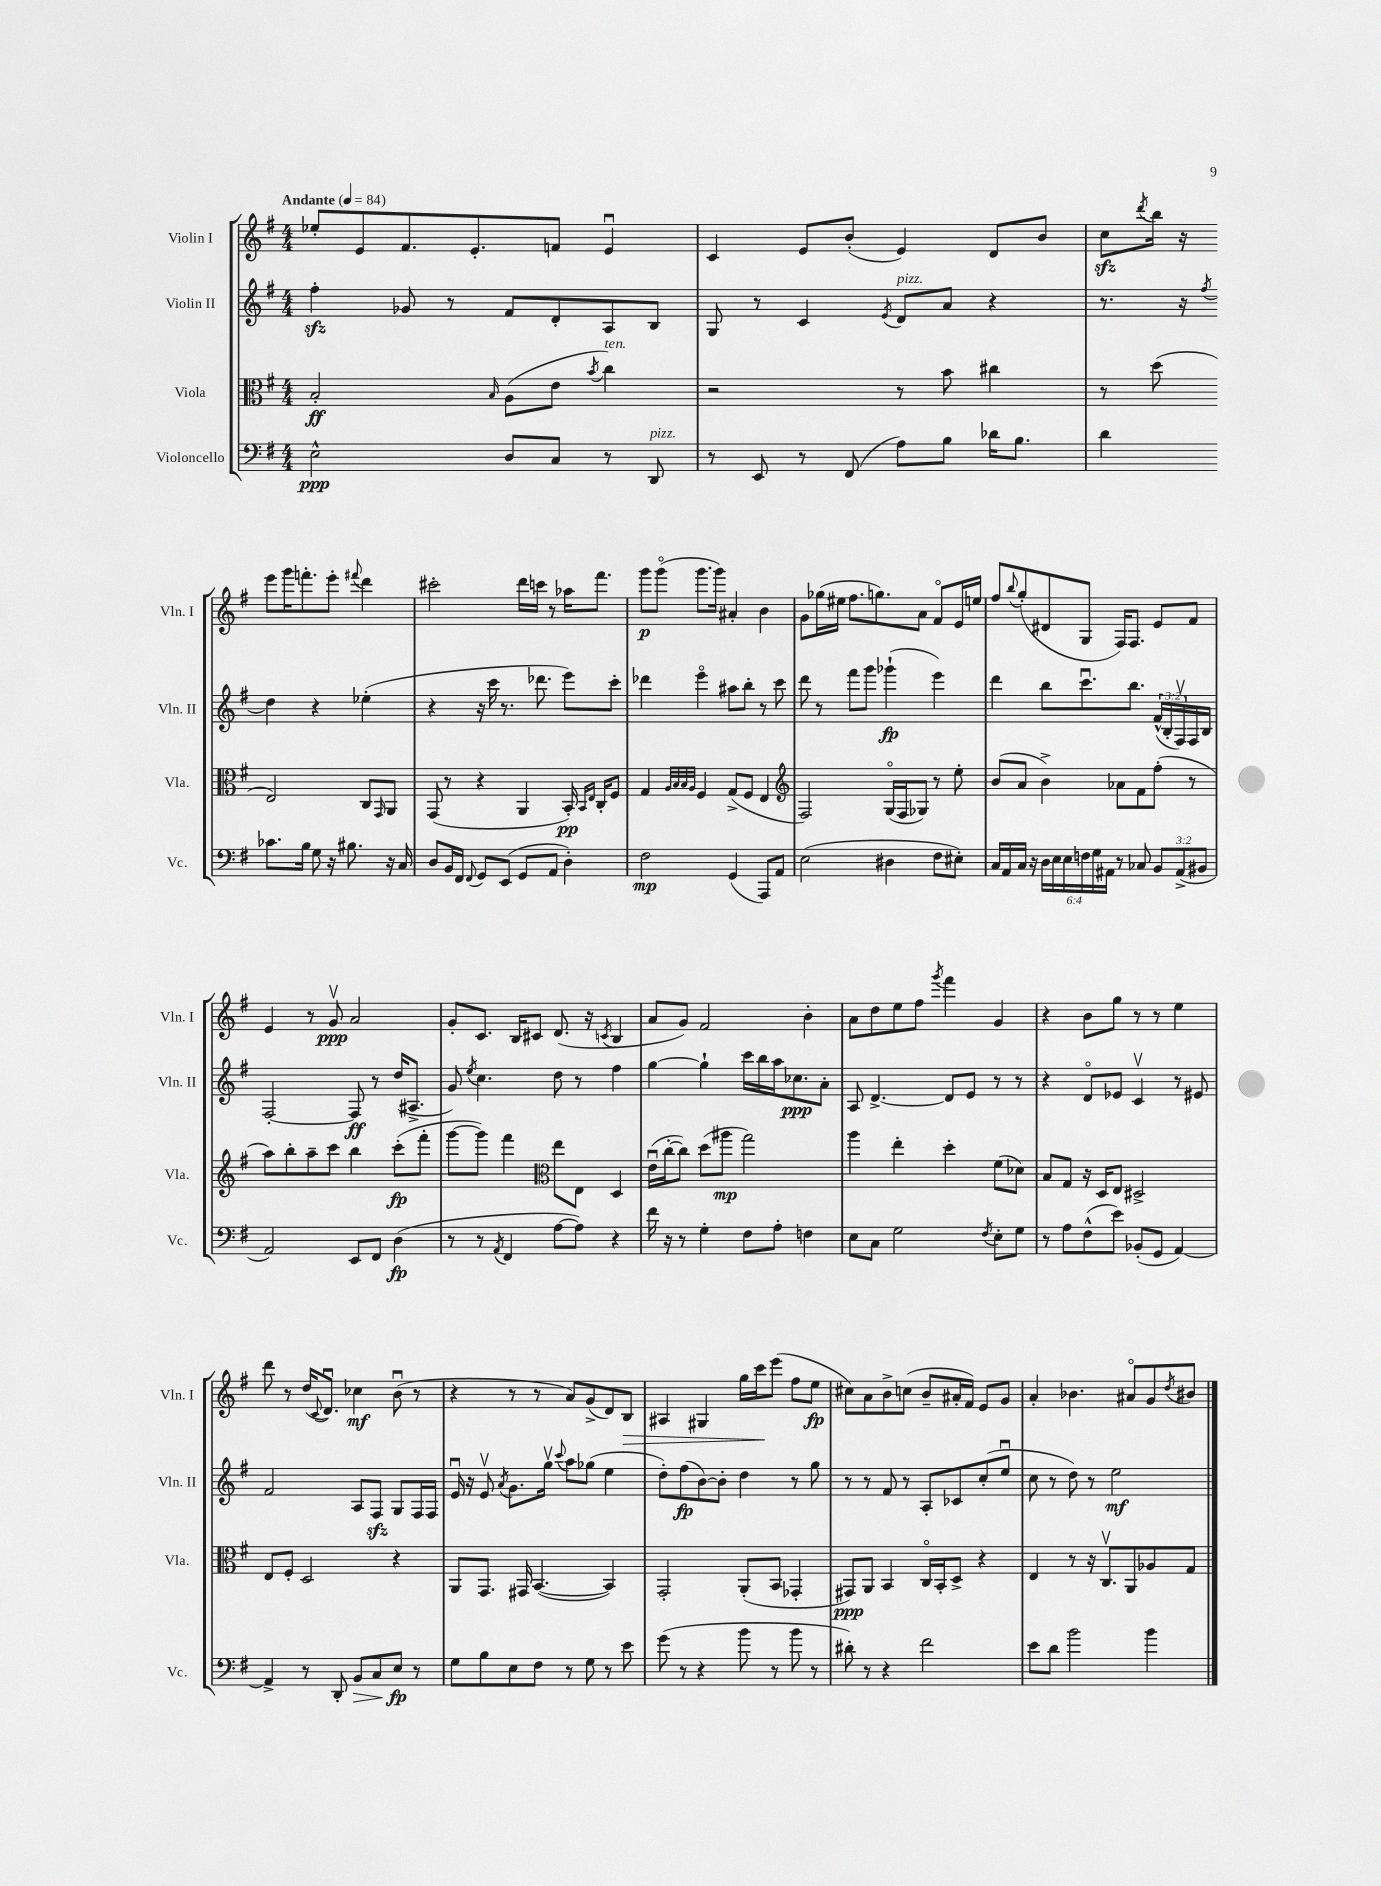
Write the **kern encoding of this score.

**kern	**dynam	**kern	**dynam	**kern	**dynam	**kern	**dynam
*part4	*part4	*part3	*part3	*part2	*part2	*part1	*part1
*staff4	*staff4	*staff3	*staff3	*staff2	*staff2	*staff1	*staff1
*I"Violoncello	*	*I"Viola	*	*I"Violin II	*	*I"Violin I	*
*I'Vc.	*	*I'Vla.	*	*I'Vln. II	*	*I'Vln. I	*
*clefF4	*	*clefC3	*	*clefG2	*	*clefG2	*
*k[f#]	*	*k[f#]	*	*k[f#]	*	*k[f#]	*
*M4/4	*	*M4/4	*	*M4/4	*	*M4/4	*
*MM84	*	*MM84	*	*MM84	*	*MM84	*
=1	=1	=1	=1	=1	=1	=1	=1
!	!	!	!	!	!	!LO:TX:a:B:t=Andante	!
2E^^\	ppp	2B'/	ff	4ff#zz'\	.	8ee-X'/L	.
.	.	.	.	.	.	8e/	.
.	.	.	.	8g-X/	.	8.f#/	.
.	.	.	.	8r	.	.	.
.	.	.	.	.	.	8.e'/	.
.	.	16qqB/	.	.	.	.	.
8D/L	.	(8A\L	.	8f#/L	.	.	.
8C/J	.	8e\J	.	8d'/	.	8fn/J	.
.	.	8qb/	.	.	.	.	.
!	!	!LO:TX:a:i:t=ten.	!	!	!	!	!
8r	.	4cc\)	.	8A/	.	4eu/	.
!LO:TX:a:i:t=pizz.	!	!	!	!	!	!	!
8DD/	.	.	.	8B/J	.	.	.
=2	=2	=2	=2	=2	=2	=2	=2
8r	.	2r	.	8G/	.	4c/	.
8EE/	.	.	.	8r	.	.	.
8r	.	.	.	4c/	.	8e/L	.
(8FF#/	.	.	.	.	.	(8b'/J	.
.	.	.	.	8qe/	.	.	.
!	!	!	!	!LO:TX:a:i:t=pizz.	!	!	!
8A\L)	.	8r	.	8d/L	.	4e/)	.
8B\J	.	8b\	.	8a/J	.	.	.
16d-X\KL	.	4cc#X\	.	4r	.	8d/L	.
8.B\J	.	.	.	.	.	.	.
.	.	.	.	.	.	8b/J	.
=3	=3	=3	=3	=3	=3	=3	=3
4d\	.	8r	.	8.r	.	8cczz\L	.
.	.	.	.	.	.	8qddd/	.
.	.	(8dd\	.	.	.	16bb\Jk	.
.	.	.	.	16r	.	16r	.
.	.	.	.	8qff#/	.	.	.
8.c-X\L	.	2E/)	.	4dd\	.	8eee\L	.
.	.	.	.	.	.	16ggg\K	.
16B\Jk	.	.	.	.	.	8.fffn'\	.
8G\	.	.	.	4r	.	.	.
16r	.	.	.	.	.	8eee'\J	.
8.B#X\	.	.	.	.	.	.	.
.	.	.	.	.	.	8qqfff#X/	.
.	.	8C/L	.	(4ee-X'\	.	4ddd\	.
.	.	16qqGG/	.	.	.	.	.
16r	.	8AA/J	.	.	.	.	.
16C/	.	.	.	.	.	.	.
!!LO:LB:g=z
=4	=4	=4	=4	=4	=4	=4	=4
8D/L	.	(8GG/	.	4r	.	2ccc#X'\	.
16BB/L	.	8r	.	.	.	.	.
16FF#/JJ	.	.	.	.	.	.	.
8qqFF#/	.	.	.	.	.	.	.
8GG/L	.	4r	.	16r	.	.	.
.	.	.	.	16ccc\	.	.	.
(8EE/J	.	.	.	8.r	.	.	.
8GG/L	.	4AA/	.	.	.	16ddd\LL	.
.	.	.	.	8.ddd-X\	.	16cccn\JJ	.
8AA/J	.	.	.	.	.	8r	.
4D'\)	.	16BB'/)	pp	8eee\L)	.	16aa-X\KL	.
.	.	16qqBB/LL	.	.	.	.	.
.	.	16qqE/JJ	.	.	.	.	.
.	.	16C'/KL	.	.	.	8.fff#\J	.
.	.	8F#/J	.	8ccc'\J	.	.	.
=5	=5	=5	=5	=5	=5	=5	=5
2F#\	mp	4G/	.	4ddd-X\	.	8ggg\L	p
.	.	.	.	.	.	(8ggg\J	.
.	.	32qqA/LLL	.	.	.	.	.
.	.	32qqB/	.	.	.	.	.
.	.	32qqB/	.	.	.	.	.
.	.	32qqA/JJJ	.	.	.	.	.
.	.	4F#/	.	4eee\	.	8.ggg\L	.
.	.	.	.	.	.	16ggg\Jk)	.
(4GG/	.	(8G^/L	.	8aa#X\L	.	4a#X'/	.
.	.	8F#/J	.	8bb'\J	.	.	.
8AAA/L)	.	4E/	.	8r	.	4b\	.
8AA/J	.	.	.	8ccc\	.	.	.
=6	=6	=6	=6	=6	=6	=6	=6
*	*	*clefG2	*	*	*	*	*
(2E\	.	2F#/)	.	8ddd\	.	8g\L	.
.	.	.	.	8r	.	(16gg-X\L	.
.	.	.	.	.	.	16ee#X\JJ	.
.	.	.	.	8fff#\L	.	8.ff#\L	.
.	.	.	.	8ggg\J	.	.	.
.	.	.	.	.	.	8.ggn\)	.
4D#X\	.	(16G/LL	.	(4ggg-X`\	fp	.	.
.	.	16F#/J	.	.	.	.	.
.	.	8G-X/J)	.	.	.	8a\J	.
8F#\L	.	8r	.	4eee\)	.	8f#/L	.
8E#X'\J)	.	8ee'\	.	.	.	16e/L	.
.	.	.	.	.	.	16een/JJ	.
=7	=7	=7	=7	=7	=7	=7	=7
16C/LL	.	(8b/L	.	4ddd\	.	8ff#/L	.
16AA/	.	.	.	.	.	.	.
.	.	.	.	.	.	8qqbb/	.
16C/JJ	.	8a/J	.	.	.	(8gg'/	.
16r	.	.	.	.	.	.	.
24D\LL	.	4b^\)	.	8bb\L	.	8d#X/	.
24E\	.	.	.	.	.	.	.
24E\	.	.	.	.	.	.	.
24Fn\	.	.	.	8.cccu\	.	8G/J	.
24G\	.	.	.	.	.	.	.
24AA#X\JJ	.	.	.	.	.	.	.
8r	.	8a-X\L	.	.	.	16F#/KL)	.
.	.	.	.	8.bb\J	.	8.F#/J	.
8C-X/	.	8f#\	.	.	.	.	.
12BB/L	.	(8ff#'\J	.	(24f#^^/LL	.	8e/L	.
.	.	.	.	24B'/	.	.	.
(12AA#^/	.	.	.	24F#v/)	.	.	.
.	.	8r	.	16F#/	.	8f#/J	.
12BB#X/J	.	.	.	.	.	.	.
.	.	.	.	16B/JJ	.	.	.
!!LO:LB:g=z
=8	=8	=8	=8	=8	=8	=8	=8
2AA/)	.	8aa\L)	.	[2F#'/	.	4e/	.
.	.	8bb'\	.	.	.	.	.
.	.	8aa~\	.	.	.	8r	.
.	.	8ccc\J	.	.	.	8gv/	ppp
8EE/L	.	4bb\	.	8F#/]	ff	2a/	.
8FF#/J	.	.	.	8r	.	.	.
(4D\	fp	(8ccc'\L	fp	(16dd/KL	.	.	.
.	.	.	.	8.A#X^/J	.	.	.
.	.	8fff#'\J	.	.	.	.	.
=9	=9	=9	=9	=9	=9	=9	=9
8r	.	[8ggg\L	.	8g/)	.	8g'/L	.
.	.	.	.	8qee/	.	.	.
8r	.	8ggg\J])	.	4.cc\	.	8.c/J	.
8qAA/	.	.	.	.	.	.	.
4FF#/	.	4fff#\	.	.	.	.	.
.	.	.	.	.	.	16B/KL	.
.	.	.	.	.	.	8c#X/J	.
*	*	*clefC3	*	*	*	*	*
[8A\L	.	8ee\L	.	8dd\	.	(8.d/	.
8A\J])	.	8E\J	.	8r	.	.	.
.	.	.	.	.	.	16r	.
.	.	.	.	.	.	8qcn/	.
4r	.	4D/	.	4ff#\	.	4B/	.
=10	=10	=10	=10	=10	=10	=10	=10
16f#\	.	(16eu\LL	.	[4gg\	.	8a/L	.
16r	.	[16cc'\J	.	.	.	.	.
8r	.	8cc\J])	.	.	.	8g/J)	.
4G'\	.	(8dd\L	.	4gg`\]	.	2f#/	.
.	.	8aa#X\J	mp	.	.	.	.
8F#\L	.	2gg\)	.	16ccc\LL	.	.	.
.	.	.	.	16bb\	.	.	.
8A'\J	.	.	.	16aa\J	.	.	.
.	.	.	.	8.cc-X\	ppp	.	.
4Fn\	.	.	.	.	.	4b'\	.
.	.	.	.	8a'\J	.	.	.
=11	=11	=11	=11	=11	=11	=11	=11
8E\L	.	4aa\	.	8A/	.	8a\L	.
8C\J	.	.	.	[4.d^/	.	8dd\	.
2G\	.	4ee'\	.	.	.	8ee\	.
.	.	.	.	.	.	8ff#\J	.
.	.	.	.	.	.	8qggg/	.
.	.	4dd'\	.	8d/L]	.	4fff#\	.
.	.	.	.	8e/J	.	.	.
8qF#/	.	.	.	.	.	.	.
8E'\L	.	(8f#\L	.	8r	.	4g/	.
8G\J	.	8d-X\J)	.	8r	.	.	.
=12	=12	=12	=12	=12	=12	=12	=12
8r	.	8B/L	.	4r	.	4r	.
8A\L	.	8G/J	.	.	.	.	.
(8F#^^\	.	16r	.	8d/L	.	8b\L	.
.	.	16D/KL	.	.	.	.	.
8e\J)	.	8E/J	.	8e-X/J	.	8gg\J	.
(8BB-X'/L	.	2D#X^/	.	4cv/	.	8r	.
8GG/J	.	.	.	.	.	8r	.
[4AA/)	.	.	.	8r	.	4ee\	.
.	.	.	.	8e#X/	.	.	.
!!LO:LB:g=z
=13	=13	=13	=13	=13	=13	=13	=13
4AA^/]	.	8E/L	.	2f#/	.	8ddd\	.
.	.	8F#'/J	.	.	.	8r	.
8r	.	2D/	.	.	.	(16dd/KL	.
.	.	.	.	.	.	8qqc/	.
.	.	.	.	.	.	8.du/J)	.
8DD'/	.	.	.	.	.	.	.
!	!LO:HP:b	!	!	!	!	!	!
8BB/L	>	.	.	8A/L	.	4cc-X\	mf
8C/	.	.	.	8F#zz/J	.	.	.
8E/J	fp	4r	.	8G/L	.	(8bu\	.
8r	]	.	.	16F#/L	.	8r	.
.	.	.	.	16F#/JJ	.	.	.
=14	=14	=14	=14	=14	=14	=14	=14
8G\L	.	8AA/L	.	16eu/	.	4r	.
.	.	.	.	16r	.	.	.
8B\	.	8.GG/J	.	8ev/	.	.	.
.	.	.	.	8qa/	.	.	.
8E\	.	.	.	8.g\L	.	8r	.
.	.	16GG#X/	.	.	.	.	.
8F#\J	.	([4.BB/	.	.	.	8r	.
.	.	.	.	16ggv\Jk	.	.	.
.	.	.	.	8qqccc/	.	.	.
8r	.	.	.	8aa\L	.	8a/L)	.
8G\	.	.	.	(8gg-X\J	.	(8g^/	.
8r	.	4BB/])	.	4ee\	.	8d/)	.
!	!	!	!	!	!	!	!LO:HP:b
8e\	.	.	.	.	.	8B/J	>
=15	=15	=15	=15	=15	=15	=15	=15
(8g\	.	2GG'/	.	8dd'\L)	.	4A#X/	.
8r	.	.	.	(8ff#\	fp	.	.
4r	.	.	.	[8b\)	.	4G#X/	.
.	.	.	.	8b'\J]	.	.	.
8b\	.	(8AA'/L	.	4dd\	.	16gg\LL	.
.	.	.	.	.	.	16ccc\J	.
8r	.	8BB/J	.	.	.	(8eee\J	]
8b\	.	4GG-X'/	.	8r	.	8ff#\L	.
8r	.	.	.	8gg\	.	8ee\J	fp
=16	=16	=16	=16	=16	=16	=16	=16
8d#X'\)	.	8GG#X/L)	ppp	8r	.	8cc#X\L)	.
8r	.	8AA/J	.	8r	.	8a\	.
4r	.	4BB/	.	8f#/	.	8b^\	.
.	.	.	.	8r	.	(8ccn\J	.
2f#\	.	16C/LL	.	8A'/L	.	8b~/L	.
.	.	16BB'/J	.	.	.	.	.
.	.	8D^/J	.	8c-X/	.	16a#X'/L	.
.	.	.	.	.	.	16f#/JJ)	.
.	.	4r	.	(8cc'/	.	8e/L	.
.	.	.	.	8eeu/J	.	8g/J	.
=17	=17	=17	=17	=17	=17	=17	=17
8e\L	.	4E/	.	8cc\	.	4a'/	.
8d\J	.	.	.	8r	.	.	.
2b\	.	8r	.	8dd\)	.	4.b-X\	.
.	.	16r	.	8r	.	.	.
.	.	8.Cv/L	.	.	.	.	.
.	.	.	.	2ee\	mf	.	.
.	.	8AA/	.	.	.	8a#X/L	.
4b\	.	8A-X/	.	.	.	8g/	.
.	.	.	.	.	.	8qdd/	.
.	.	8G/J	.	.	.	8b#X/J	.
==	==	==	==	==	==	==	==
*-	*-	*-	*-	*-	*-	*-	*-
